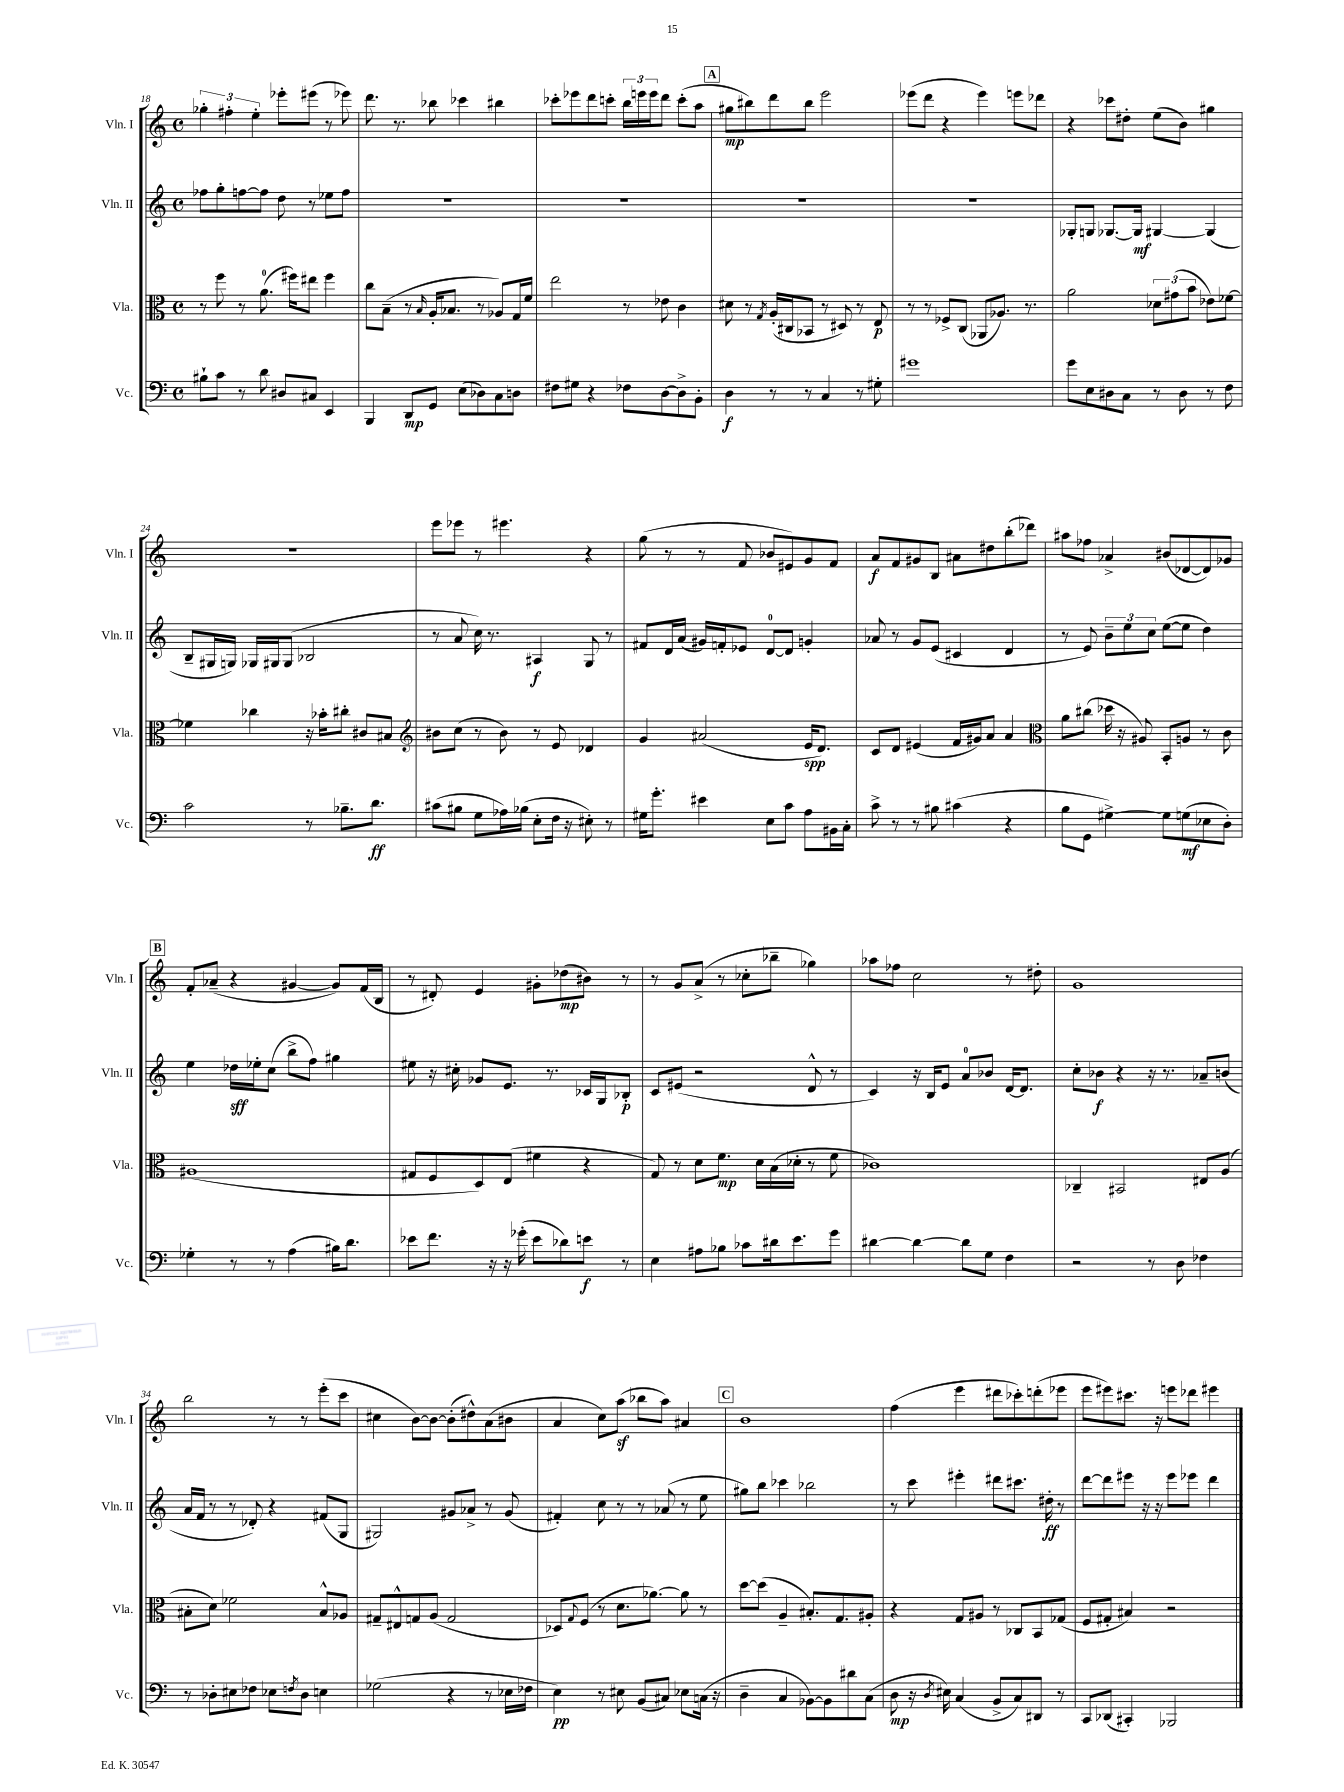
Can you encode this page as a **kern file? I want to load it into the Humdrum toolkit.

**kern	**dynam	**kern	**dynam	**kern	**dynam	**kern	**dynam
*part4	*part4	*part3	*part3	*part2	*part2	*part1	*part1
*staff4	*staff4	*staff3	*staff3	*staff2	*staff2	*staff1	*staff1
*I"Vc.	*	*I"Vla.	*	*I"Vln. II	*	*I"Vln. I	*
*I'Vc.	*	*I'Vla.	*	*I'Vln. II	*	*I'Vln. I	*
*clefF4	*	*clefC3	*	*clefG2	*	*clefG2	*
*k[]	*	*k[]	*	*k[]	*	*k[]	*
*M4/4	*	*M4/4	*	*M4/4	*	*M4/4	*
*met(c)	*	*met(c)	*	*met(c)	*	*met(c)	*
=18	=18	=18	=18	=18	=18	=18	=18
8B#X`\L	.	8r	.	8ff-X\L	.	6gg-X'\	.
8c\J	.	8ff\	.	8gg'\	.	.	.
.	.	.	.	.	.	6ff#X'\	.
8r	.	8r	.	[8ffn\	.	.	.
.	.	.	.	.	.	6ee'\	.
8d\	.	(8.a\	.	8ff\J]	.	.	.
8D#X/L	.	.	.	8dd\	.	8eee-X'\L	.
.	.	16ff#X\KL)	.	.	.	.	.
8C#X/J	.	8ee#X\J	.	8r	.	(8eee#X\J	.
4EE/	.	4ff#\	.	8ee-X\L	.	8r	.
.	.	.	.	8ff\J	.	8eee-X\)	.
=19	=19	=19	=19	=19	=19	=19	=19
4BBB/	.	8cc\L	.	1r	.	8.ddd\	.
.	.	(8B~\J	.	.	.	.	.
.	.	.	.	.	.	8.r	.
8DD/L	mp	8r	.	.	.	.	.
.	.	16qqB/	.	.	.	.	.
8GG/J	.	16A'/KL	.	.	.	8bb-X\	.
.	.	8.B-X/J	.	.	.	.	.
(8E\L	.	.	.	.	.	4ccc-X\	.
8D-X\)	.	8r	.	.	.	.	.
8C\	.	8A-X/L)	.	.	.	4bb#X\	.
8Dn\J	.	16G/L	.	.	.	.	.
.	.	16f/JJ	.	.	.	.	.
=20	=20	=20	=20	=20	=20	=20	=20
8F#X\L	.	2ee\	.	1r	.	8ccc-X'\L	.
8G#X\J	.	.	.	.	.	8eee-X\	.
4r	.	.	.	.	.	8ddd\	.
.	.	.	.	.	.	8cccn'\J	.
8F-X\L	.	8r	.	.	.	24bb\LL	.
.	.	.	.	.	.	24eeen\	.
.	.	.	.	.	.	24eee\J	.
[8D\	.	8e-X\	.	.	.	8ddd\J	.
8D^\]	.	4c\	.	.	.	(8ccc'\L	.
8BB'\J	.	.	.	.	.	8aa\J	.
!!LO:REH:place=s1:t=A
=21	=21	=21	=21	=21	=21	=21	=21
4D\	f	8d#X\	.	1r	.	8gg#X\L	mp
.	.	8r	.	.	.	8bb#X\)	.
.	.	8qG/	.	.	.	.	.
8r	.	(16A'/LL	.	.	.	8ddd\	.
.	.	16C#X/J	.	.	.	.	.
8r	.	8BB-X/J	.	.	.	8bb#\J	.
4C/	.	8r	.	.	.	2eee\	.
.	.	8D#X/)	.	.	.	.	.
8r	.	8r	.	.	.	.	.
8G#X'\	.	8E/	p	.	.	.	.
=22	=22	=22	=22	=22	=22	=22	=22
1g#X	.	8r	.	1r	.	(8eee-X\L	.
.	.	8r	.	.	.	8ddd\J	.
.	.	8F-X^/L	.	.	.	4r	.
.	.	(8C/J	.	.	.	.	.
.	.	8AA-X/L	.	.	.	4eee-\)	.
.	.	8.A-X/J)	.	.	.	.	.
.	.	.	.	.	.	8eeen\L	.
.	.	8.r	.	.	.	.	.
.	.	.	.	.	.	8ddd-X\J	.
=23	=23	=23	=23	=23	=23	=23	=23
8g\L	.	2a\	.	8G-X'/L	.	4r	.
8E\	.	.	.	8Gn/J	.	.	.
8D#X\	.	.	.	[8.G-X/L	.	8ccc-X\L	.
8C\J	.	.	.	.	.	8dd#X'\J	.
.	.	.	.	16G-/Jk]	mf	.	.
8r	.	12d-X\L	.	[4G#X/	.	(8ee\L	.
.	.	(12g#X\	.	.	.	.	.
8D#\	.	.	.	.	.	8b\J)	.
.	.	12b\J	.	.	.	.	.
8r	.	8e-X\L)	.	(4G#/]	.	4gg#X\	.
8F\	.	[8f-X\J	.	.	.	.	.
!!LO:LB:g=z
=24	=24	=24	=24	=24	=24	=24	=24
2c\	.	4f-X\]	.	8B~/L	.	1r	.
.	.	.	.	16G#X/L	.	.	.
.	.	.	.	16Gn/JJ)	.	.	.
.	.	4cc-X\	.	16G-X/LL	.	.	.
.	.	.	.	16G#X/J	.	.	.
.	.	.	.	(8G#/J	.	.	.
8r	.	16r	.	2B-X/	.	.	.
.	.	16b-X'\KL	.	.	.	.	.
8.B-X~\L	.	8cc#X'\J	.	.	.	.	.
.	.	8c#X/L	.	.	.	.	.
8.d\J	ff	.	.	.	.	.	.
.	.	8B#X/J	.	.	.	.	.
=25	=25	=25	=25	=25	=25	=25	=25
*	*	*clefG2	*	*	*	*	*
(8c#X\L	.	8b#X\L	.	8r	.	8eee\L	.
8B#X\J	.	(8cc\J	.	8a/	.	8eee-X\J	.
8G\L	.	8r	.	16cc\)	.	8r	.
.	.	.	.	8.r	.	.	.
16A-X\L)	.	8b#\)	.	.	.	4.eee#X\	.
(16B-X\JJ	.	.	.	.	.	.	.
8E'\L	.	8r	.	4A#X/	f	.	.
16F\Jk	.	8e/	.	.	.	.	.
16r	.	.	.	.	.	.	.
8E#X'\)	.	4d-X/	.	8G/	.	4r	.
8r	.	.	.	8r	.	.	.
=26	=26	=26	=26	=26	=26	=26	=26
16G#X\KL	.	4g/	.	8f#X/L	.	(8gg\	.
8.g'\J	.	.	.	.	.	.	.
.	.	.	.	16d/L	.	8r	.
.	.	.	.	(16a/JJ	.	.	.
4e#X\	.	(2a#X/	.	16g#X/LL)	.	8r	.
.	.	.	.	16fn'/J	.	.	.
.	.	.	.	8e-X/J	.	8f/	.
8E\L	.	.	.	[8d/L	.	8b-X/L	.
8c\J	.	.	.	8d/J]	.	8e#X/)	.
8A\L	.	16e/KL	spp	4gn'/	.	8g/	.
.	.	8.d/J)	.	.	.	.	.
16BB#X\L	.	.	.	.	.	8f/J	.
16C'\JJ	.	.	.	.	.	.	.
=27	=27	=27	=27	=27	=27	=27	=27
8c^\	.	8c/L	.	8a-X/	.	8a/L	f
8r	.	8d/J	.	8r	.	8f/	.
8r	.	(4e#X/	.	8g/L	.	8g#X/	.
8B#X\	.	.	.	(8e/J	.	8B/J	.
(4c#X\	.	16f/LL	.	4c#X/	.	8a#X\L	.
.	.	16g#X/J)	.	.	.	.	.
.	.	8a/J	.	.	.	8dd#X\	.
4r	.	4a/	.	4d/	.	(8bb'\	.
.	.	.	.	.	.	8ddd-X\J)	.
=28	=28	=28	=28	=28	=28	=28	=28
*	*	*clefC3	*	*	*	*	*
8B\L	.	8a\L	.	8r	.	8aa#X\L	.
8GG\J	.	(8cc#X\J	.	8e/)	.	8ff-X\J	.
[4G#X^\)	.	16dd-X\	.	12b~\L	.	4a-X^/	.
.	.	16r	.	.	.	.	.
.	.	.	.	12ee\	.	.	.
.	.	8A#X/)	.	.	.	.	.
.	.	.	.	12cc\J	.	.	.
8G#\L]	.	8BB'/L	.	([8ee\L	.	(8b#X/L	.
(8Gn\	mf	8An/J	.	8ee\J]	.	[8d-X/	.
8E-X\	.	8r	.	4dd\)	.	8d-/])	.
8D'\J)	.	8c\	.	.	.	8g-X/J	.
!!LO:LB:g=z
!!LO:REH:place=s1:t=B
=29	=29	=29	=29	=29	=29	=29	=29
4G-X'\	.	(1A#X	.	4ee\	.	8f'/L	.
.	.	.	.	.	.	(8a-X~/J	.
8r	.	.	.	16dd-X\LL	sff	4r	.
.	.	.	.	16ee-X'\J	.	.	.
8r	.	.	.	(8cc\J	.	.	.
(4A\	.	.	.	8bb^\L	.	[4g#X/	.
.	.	.	.	8ff\J)	.	.	.
16B#X\KL)	.	.	.	4gg#X\	.	8g#/L])	.
8.d\J	.	.	.	.	.	.	.
.	.	.	.	.	.	(16f/L	.
.	.	.	.	.	.	16B/JJ	.
=30	=30	=30	=30	=30	=30	=30	=30
8e-X\L	.	8G#X/L	.	8ee#X\	.	8r	.
8.f\J	.	8F/	.	16r	.	8d#X'/)	.
.	.	.	.	16cc#X'\	.	.	.
.	.	8D/)	.	8g-X/L	.	4e/	.
16r	.	.	.	.	.	.	.
16r	.	(8E/J	.	8.e/J	.	.	.
(16g-X'\	.	.	.	.	.	.	.
8e-\L	.	4f#X\	.	.	.	8g#X'\L	.
.	.	.	.	8.r	.	.	.
8d-X\)	.	.	.	.	.	(8dd-X\	mp
8en\J	f	4r	.	16c-X/LL	.	8b#X\J)	.
.	.	.	.	16G/J	.	.	.
8r	.	.	.	8B-X'/J	p	8r	.
=31	=31	=31	=31	=31	=31	=31	=31
4E\	.	8G/)	.	8c/L	.	8r	.
.	.	8r	.	(8e#X/J	.	8g/L	.
8A#X\L	.	8d\L	.	2r	.	(8a^/J	.
8B-X\J	.	8.f\J	mp	.	.	8r	.
8c-X\L	.	.	.	.	.	8cc-X'\L	.
.	.	16d\LL	.	.	.	.	.
16d#X\k	.	(16B\	.	.	.	8bb-X~\J	.
8.e\	.	16d-X'\JJ	.	.	.	.	.
.	.	8r	.	8d^^/	.	4gg-X\)	.
8g\J	.	8f\	.	8r	.	.	.
=32	=32	=32	=32	=32	=32	=32	=32
[4d#X\	.	1c-X)	.	4c/)	.	8aa-X\L	.
.	.	.	.	.	.	8ff-X\J	.
4d#\_	.	.	.	16r	.	2cc\	.
.	.	.	.	16B/KL	.	.	.
.	.	.	.	8e/J	.	.	.
8d#\L]	.	.	.	8a/L	.	.	.
8G\J	.	.	.	8b-X/J	.	.	.
4F\	.	.	.	[16d/KL	.	8r	.
.	.	.	.	8.d/J]	.	.	.
.	.	.	.	.	.	8dd#X'\	.
=33	=33	=33	=33	=33	=33	=33	=33
2r	.	4C-X~/	.	8cc'\L	.	1g	.
.	.	.	.	8b-X\J	f	.	.
.	.	2BB#X/	.	4r	.	.	.
8r	.	.	.	16r	.	.	.
.	.	.	.	8.r	.	.	.
8D\	.	.	.	.	.	.	.
4F-X\	.	8E#X/L	.	8a-X~/L	.	.	.
.	.	(8A/J	.	(8bn/J	.	.	.
!!LO:LB:g=z
=34	=34	=34	=34	=34	=34	=34	=34
8r	.	8B#X'\L	.	16a/LL	.	2bb\	.
.	.	.	.	16f/JJ	.	.	.
8D-X'\L	.	8d\J)	.	8r	.	.	.
8E#X\	.	2f-X\	.	8r	.	.	.
8F-X\J	.	.	.	8d-X'/)	.	.	.
8E-X\L	.	.	.	4r	.	8r	.
8qFn/	.	.	.	.	.	.	.
8D-\J	.	.	.	.	.	8r	.
4En\	.	8B#^^/L	.	(8f#X/L	.	(8eee'\L	.
.	.	8A-X/J	.	8G/J	.	8ccc\J	.
=35	=35	=35	=35	=35	=35	=35	=35
(2G-X\	.	8G#X~/L	.	2G#X/)	.	4cc#X\	.
.	.	8E#X^^/	.	.	.	.	.
.	.	8Gn/	.	.	.	[8b\L)	.
.	.	(8A/J	.	.	.	8b\J_	.
4r	.	2G/	.	8g#X/L	.	(8b'\L]	.
.	.	.	.	8a-X^/J	.	8dd#X^^\)	.
8r	.	.	.	8r	.	(8a\	.
16E-X\LL	.	.	.	(8g#/	.	8b#X\J	.
16F-X\JJ	.	.	.	.	.	.	.
=36	=36	=36	=36	=36	=36	=36	=36
4E\)	pp	8D-X/L)	.	4f#X'/)	.	4a/	.
.	.	8qqG/	.	.	.	.	.
.	.	(8F/J	.	.	.	.	.
8r	.	8r	.	8cc\	.	8cc\L)	.
8E#X\	.	8.d\L	.	8r	.	(8aaz\J	.
(8BB/L	.	.	.	8r	.	8bb-X\L	.
.	.	[8.a-X\J)	.	.	.	.	.
8C#X/J)	.	.	.	(8a-X/	.	8aa\J)	.
8E-X\L	.	8a-\]	.	8r	.	4a#X/	.
(16Cn\Jk	.	8r	.	8ee\	.	.	.
16r	.	.	.	.	.	.	.
!!LO:REH:place=s1:t=C
=37	=37	=37	=37	=37	=37	=37	=37
4D~\	.	[8dd\L	.	8gg#X\L)	.	1b	.
.	.	(8dd\J]	.	8bb\J	.	.	.
4C/	.	4A~/	.	4ccc-X\	.	.	.
[8BB-X\L)	.	8.B#X'/L)	.	2bb-X\	.	.	.
8BB-\]	.	.	.	.	.	.	.
.	.	8.G/	.	.	.	.	.
8d#X\	.	.	.	.	.	.	.
(8C\J	.	8A#X'/J	.	.	.	.	.
=38	=38	=38	=38	=38	=38	=38	=38
8D\	mp	4r	.	8r	.	(4ff\	.
16r	.	.	.	8ccc\	.	.	.
8qD/	.	.	.	.	.	.	.
16E#X\)	.	.	.	.	.	.	.
(4C/	.	8G/L	.	4eee#X'\	.	4eee\	.
.	.	8A#X/J	.	.	.	.	.
8BB^/L	.	8r	.	8ddd#X\L	.	8ddd#X\L	.
8C/)	.	8C-X/L	.	8.ccc#X\J	.	8ccc-X'\)	.
8DD#X/J	.	8BB/	.	.	.	(8dddn'\	.
.	.	.	.	16dd#X'\	ff	.	.
8r	.	(8G-X/J	.	8r	.	8eee-X\J	.
=39	=39	=39	=39	=39	=39	=39	=39
8CC/L	.	8F/L	.	[8ddd\L	.	8eee\L	.
(8DD-X/J	.	8G#X'/J	.	8ddd\]	.	8eee#X\)	.
4CC#X'/)	.	4B#X/)	.	8eee#X\J	.	8.ccc#X\J	.
.	.	.	.	16r	.	.	.
.	.	.	.	16r	.	16r	.
2BBB-X/	.	2r	.	8eee#\L	.	8eeen\L	.
.	.	.	.	8eee-X\J	.	8ddd-X\J	.
.	.	.	.	4ddd\	.	4eee#X\	.
==	==	==	==	==	==	==	==
*-	*-	*-	*-	*-	*-	*-	*-
